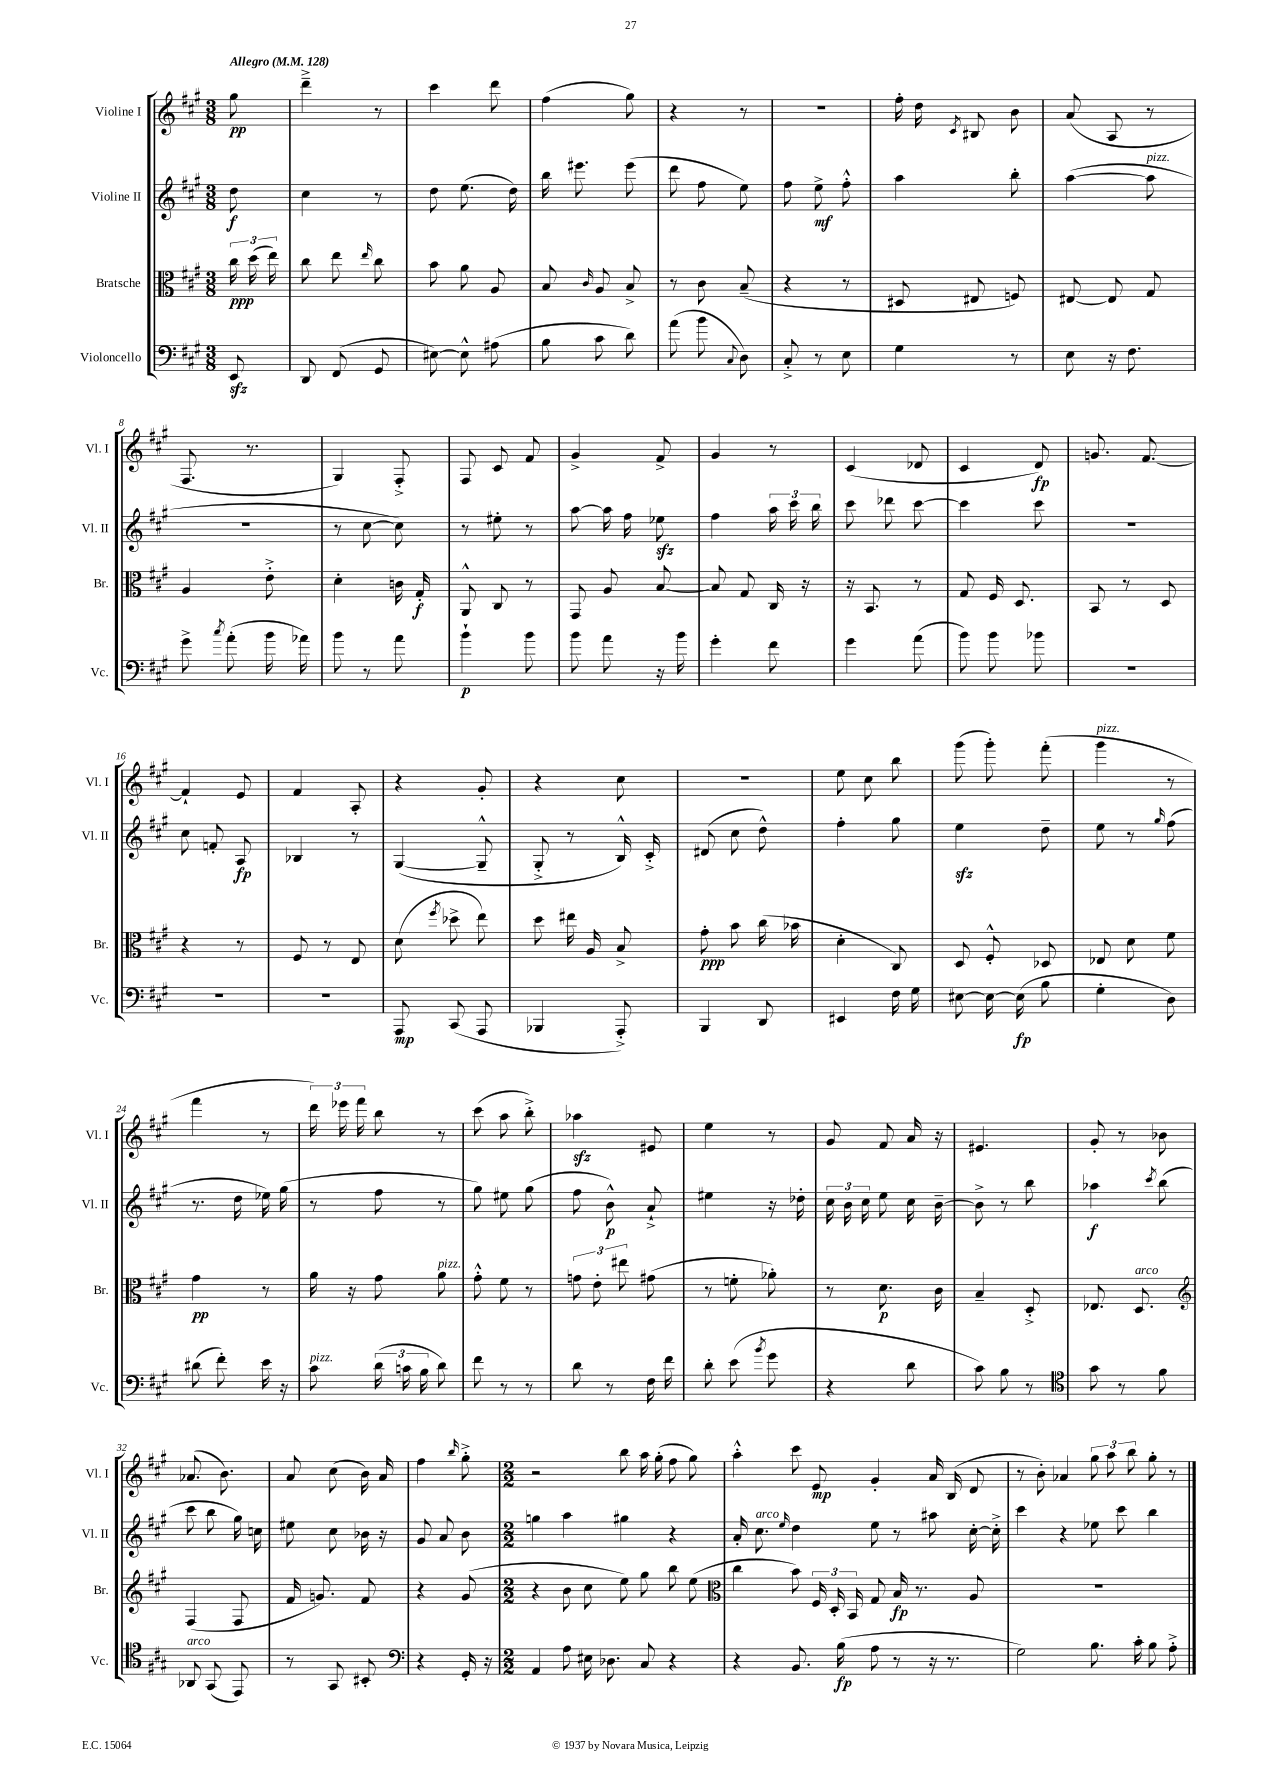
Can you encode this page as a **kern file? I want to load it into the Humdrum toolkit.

**kern	**kern	**kern	**kern
*staff4	*staff3	*staff2	*staff1
*clefF4	*clefC3	*clefG2	*clefG2
*k[f#c#g#]	*k[f#c#g#]	*k[f#c#g#]	*k[f#c#g#]
*M3/8	*M3/8	*M3/8	*M3/8
*MM128	*MM128	*MM128	*MM128
8EE	24cc#	8dd	8gg#
.	(24dd	.	.
.	24ee)	.	.
=	=	=	=
8DD	8cc#	4cc#	4ddd~^
(8FF#	8ee	.	.
.	16qqee	.	.
8GG#	8cc#	8r	8r
=	=	=	=
[8E#)	8b	8dd	4ccc#
8E#^^]	8a	(8.ee	.
(8A#	8A	.	8ddd
.	.	16dd)	.
=	=	=	=
8B	8B	16bb	(4ff#
.	.	8.eee#	.
.	16qqc#	.	.
8c#	8A	.	.
8d)	8B^	(8eee#	8gg#)
=	=	=	=
(8a	8r	8ddd	4r
8b	8c#	8ff#	.
8qqC#	.	.	.
8D)	(8B~	8ee)	8r
=	=	=	=
8C#'^	4r	8ff#	4.r
8r	.	8ee^	.
8E	8r	8ff#'^^	.
=	=	=	=
4G#	8D#	4aa	16ff#'
.	.	.	16dd
.	.	.	8qc#
.	8E#	.	8B#
8r	8F)	8bb'	8b
=	=	=	=
8E	[8E#	([4aa	(8a
16r	8E#]	.	8A
8.F#	.	.	.
.	8G#	8aa]	8r
=	=	=	=
8g#^	4A	4.r	8.F#
8qcc#	.	.	.
(8a'	.	.	.
.	.	.	8.r
16b	8e'^	.	.
16a-)	.	.	.
=	=	=	=
8b	4d'	8r	4G#)
8r	.	[8cc#	.
8a	16c	8cc#])	8F#'^
.	16G#'	.	.
=	=	=	=
4b`	8AA^^	8r	8F#
.	8C#	8ee#'	8c#
8b	8r	8r	8f#
=	=	=	=
8b	8GG#	[8aa	4g#^
8a	8A	16aa]	.
.	.	16ff#	.
16r	[8B	8ee-	8f#^
16b	.	.	.
=	=	=	=
4g#'	8B]	4ff#	4g#
.	8G#	.	.
8f#	16C#	24aa	8r
.	.	24ccc#	.
.	16r	.	.
.	.	24bb	.
=	=	=	=
4g#	16r	8ccc#	(4c#
.	8.BB	.	.
.	.	8ddd-	.
(8a	8r	[8ccc#	8d-
=	=	=	=
8b)	8G#	4ccc#]	4c#
8b	16F#	.	.
.	8.D	.	.
8b-	.	8ccc#	8d)
=	=	=	=
4.r	8BB	4.r	8.g
.	8r	.	.
.	.	.	[8.f#
.	8D	.	.
=	=	=	=
4.r	4r	8cc#	4f#`]
.	.	8f'	.
.	8r	8A	8e
=	=	=	=
4.r	8F#	4B-	4f#
.	8r	.	.
.	8E	8r	8A'
=	=	=	=
8AAA	(8d	([4G#	4r
.	8qff#	.	.
(8CC#	8dd-^	.	.
8AAA	8ee)	8G#~^^]	8g#'
=	=	=	=
4BBB-	8dd	8G#'^	4r
.	16ee#	8r	.
.	16A	.	.
8AAA'^)	8B^	16B^^)	8cc#
.	.	16c#'^	.
=	=	=	=
4BBB	8g#'	(8d#	4.r
.	8b	8cc#	.
8DD	(16cc#	8dd^^)	.
.	16b-	.	.
=	=	=	=
4EE#	4d'	4ff#'	8ee
.	.	.	8cc#
16F#	8C#)	8gg#	8bb
16G#	.	.	.
=	=	=	=
[8E#	8D	4ee	(8ggg#
16E#_	8F#'^^	.	8ggg#')
(16E#]	.	.	.
8B	8D-	8dd~	(8fff#'
=	=	=	=
4G#'	8E-	8ee	4ggg#
.	8d	8r	.
.	.	16qqgg#	.
8D)	8f#	(8ff#	8r
=	=	=	=
(8d#	4g#	8.r	4fff#
8f#')	.	.	.
.	.	16dd	.
16e	8r	16ee-)	8r
16r	.	(16gg#	.
=	=	=	=
8c#	16a	8r	24ddd)
.	.	.	24eee-
.	16r	.	.
.	.	.	24fff#
(24d	8g#	8ff#	8bb
24c	.	.	.
24B	.	.	.
8d)	8a	8r	8r
=	=	=	=
8f#	8g#'^^	8gg#)	(8ccc#
8r	8f#	8ee#	8aa
8r	8r	(8gg#	8bb'^)
=	=	=	=
8d	12g	8ff#	4aa-
.	12e'	.	.
8r	.	8b^^)	.
.	12ee#	.	.
16F#	(8g#	8a`^	8e#
16f#	.	.	.
=	=	=	=
8d'	8r	4ee#	4ee
(8e	8f'	.	.
8qb	.	.	.
8g#	8a-')	16r	8r
.	.	16dd-'	.
=	=	=	=
4r	8r	24cc#	8g#
.	.	24b	.
.	.	24cc#	.
.	8.d	8ee	8f#
8d	.	16cc#	16a
.	16c#	[16b~	16r
=	=	=	=
8c#)	4B~	8b^]	4.e#
8B	.	8r	.
8r	8D'^	8bb	.
=	=	=	=
*clefC4	*	*	*
8g#	8.E-	4aa-	8g#'
8r	.	.	8r
.	8.D	.	.
.	.	8qccc#	.
8f#	.	(8bb	8b-
=	=	=	=
*	*clefG2	*	*
8AA-	(4F#	8ccc#	(8.a-
(8GG#	.	8bb	.
.	.	.	8.b)
8EE)	8F#	16gg#)	.
.	.	16cc	.
=	=	=	=
8r	16f#	8ee#	8a
.	8.g)	.	.
8GG#	.	8cc#	(8cc#
8BB#'	8f#	16b-	16b)
.	.	16r	16a
=	=	=	=
*clefF4	*	*	*
4r	4r	8g#	4ff#
.	.	8a	.
.	.	.	16qqbb
16GG#'	(8g#	8b	8gg#'^
16r	.	.	.
=	=	=	=
*M2/2	*M2/2	*M2/2	*M2/2
4AA	4r	4gg	2r
8A	8b	4aa	.
16E#	8cc#	.	.
8.D-	.	.	.
.	8ee)	4gg#	8bb
8C#	8gg#	.	16aa
.	.	.	(16gg#'
4r	8bb	4r	8ff#
.	(8ee	.	8gg#)
=	=	=	=
*	*clefC3	*	*
4r	4cc#	16a'	4aa'^^
.	.	8.cc#	.
.	.	16qqee	.
8.BB	8b)	4dd	8ccc#
.	24F#	.	8e
.	24D'	.	.
(16B	.	.	.
.	24BB	.	.
8A	8G#	8ee	4g#'
8r	16B	8r	.
.	8.r	.	.
16r	.	8aa#	16a
8.r	.	.	(16B
.	8A	[16cc#'	8d
.	.	16cc#'^]	.
=	=	=	=
2G#)	1r	4ccc#	8r
.	.	.	8b')
.	.	4r	4a-
8.B	.	8ee-	12gg#
.	.	.	12aa
.	.	8ccc#	.
.	.	.	12bb
16c#'	.	.	.
8B	.	4bb	8gg#'
8A'^	.	.	8r
==	==	==	==
*-	*-	*-	*-
